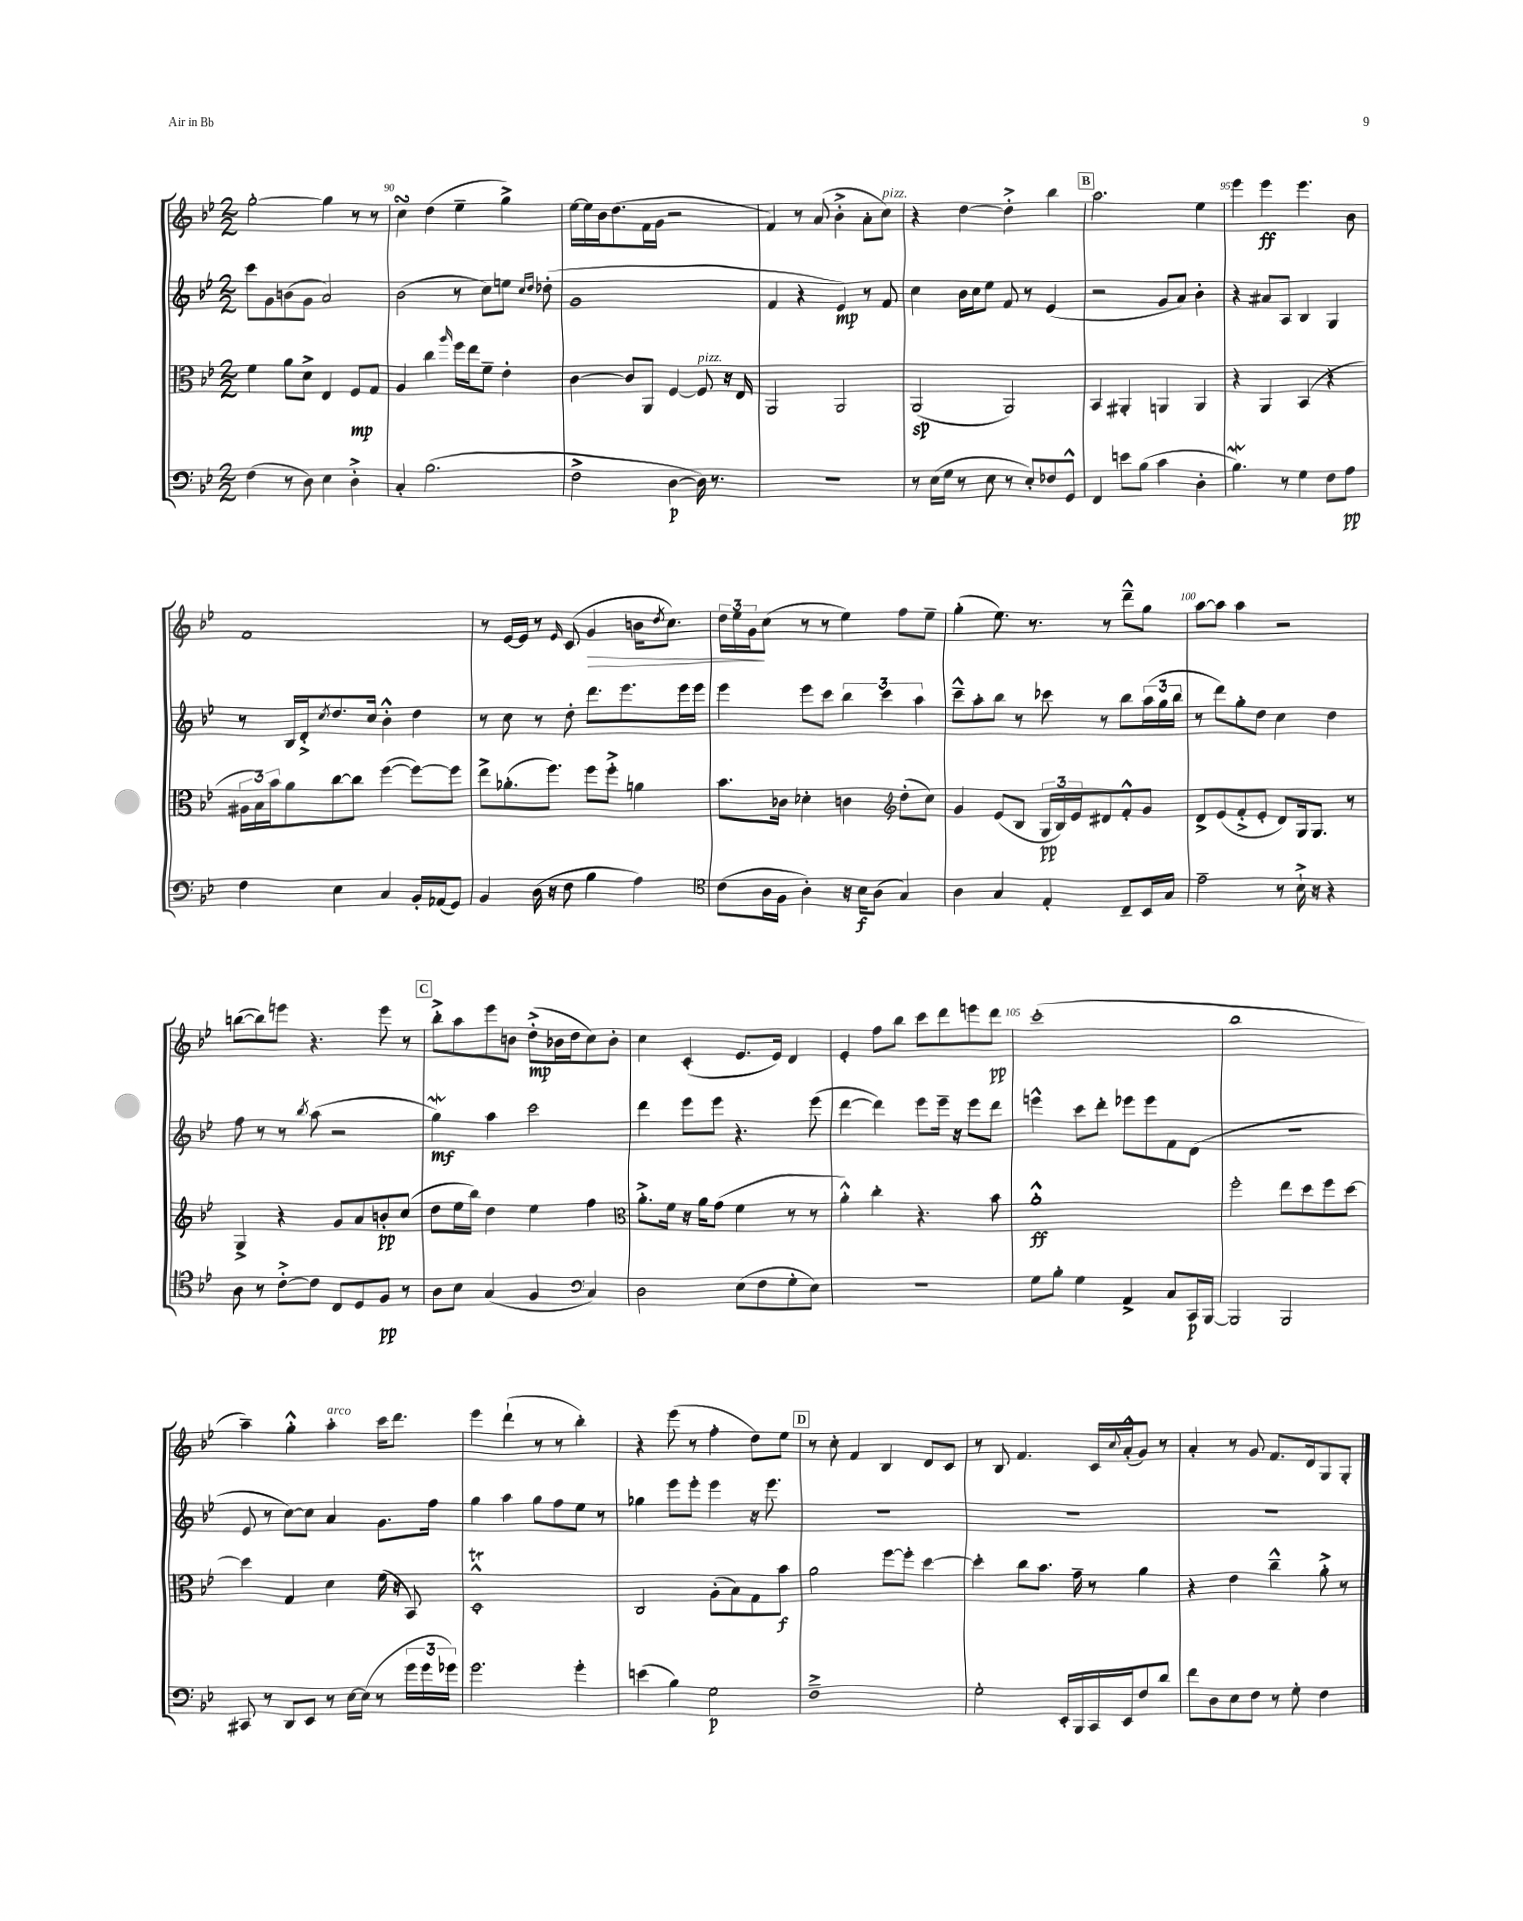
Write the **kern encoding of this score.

**kern	**kern	**kern	**kern
*staff4	*staff3	*staff2	*staff1
*clefF4	*clefC3	*clefG2	*clefG2
*k[b-e-]	*k[b-e-]	*k[b-e-]	*k[b-e-]
*M2/2	*M2/2	*M2/2	*M2/2
(4F	4f	8ccc	[2gg'
.	.	8g	.
8r	8a	(8b	.
8D)	8d^	8g	.
4E-	4E-	2a)	4gg]
4D'^	8F	.	8r
.	8G	.	8r
=	=	=	=
4C'	4A	(2b-	4cc
(2.B-	4cc	.	(4dd
.	16qqaa	.	.
.	16ff	8r	4ee-~
.	16ee-	.	.
.	8f~	8cc)	.
.	4e-'	8ee	4gg^)
.	.	16qqcc	.
.	.	16qqdd	.
.	.	(8dd-'	.
=	=	=	=
2F^	[4c	1g	[16ee-
.	.	.	16ee-]
.	.	.	16b-
.	.	.	(8.dd
.	8c]	.	.
.	8AA	.	16f
.	.	.	16g
[4D	[4F	.	2r
16D])	8F]	.	.
8.r	.	.	.
.	16r	.	.
.	16E-	.	.
=	=	=	=
1r	2AA	4f	4f)
.	.	4r	8r
.	.	.	(8a
.	2AA	4e-)	4b-'^
.	.	8r	8a'
.	.	8f	8cc)
=	=	=	=
8r	(2AA	4cc	4r
(16E-	.	.	.
16G	.	.	.
8r	.	16b-	[4dd
.	.	16cc	.
8E-	.	8ee-	.
8r	2AA)	8f	4dd'^]
8E-')	.	8r	.
8F-	.	(4e-	4bb-
8GG^^	.	.	.
=	=	=	=
4FF	4BB-	2r	2.aa
8e	4AA#'	.	.
(8B-	.	.	.
4c	4AA	8g	.
.	.	8a)	.
4D'	4AA	4b-'	4ee-
=	=	=	=
4.B-)	4r	4r	4eee-
.	4AA	8a#	4eee-
8r	.	8A	.
4G	(4BB-	4B-	4.eee-
8F	4r	4G	.
8A	.	.	8b-
=	=	=	=
4F	24A#	8r	1f
.	24B-)	.	.
.	24b-	.	.
.	8a	16B-	.
.	.	16d'^	.
.	.	8qcc	.
4E-	[8cc	8.dd	.
.	8cc]	.	.
.	.	16cc	.
4C	([4ff	4b-'^^	.
16BB-'	8ff_)	4dd	.
(16AA-	.	.	.
8GG)	8ff]	.	.
=	=	=	=
4BB-	8ee-^	8r	8r
.	(8.a-'	8cc	[16e-
.	.	.	16e-]
(16D	.	8r	8r
16r	8.ff)	.	.
.	.	.	16qqe-
8F	.	8dd'	(8c
4B-	8ff	8.ddd	4g
.	8ff'^	.	.
.	.	8.eee-	.
4A)	4a	.	16b
.	.	.	8qdd
.	.	.	8.cc)
.	.	16eee-	.
.	.	16eee-	.
=	=	=	=
*clefC4	*	*	*
(8c	8.b-	4eee-	24dd
.	.	.	24ee-
.	.	.	24g
16A	.	.	(8cc
16F	16c-	.	.
4A')	4d-'	8eee-	8r
.	.	8ccc	8r
16r	4c	6bb-	4ee-)
16B-	.	.	.
(8A	.	.	.
.	.	6ccc	.
*	*clefG2	*	*
4G)	(8dd'	.	8ff
.	.	6aa	.
.	8cc)	.	8ee-~
=	=	=	=
4A	4g	8ccc~^^	(4gg'
.	.	8aa'	.
4G	(8e-	8bb-	8.ee-)
.	8B-	8r	.
.	.	.	8.r
4E-'	24G	8ccc-	.
.	24B-)	.	.
.	24e-	.	.
.	8d#	8r	8r
8C~	8f'^^	8bb-	8ddd~^^
16BB-	8g	(24aa	8gg
.	.	24gg	.
16G	.	.	.
.	.	24bb-	.
=	=	=	=
2e-~	8d^	8r	[8aa
.	(8e-	8ddd)	8aa]
.	8f'^	8gg'	4aa
.	8e-'	8dd	.
8r	8d)	4cc	2r
16B-`^	16G	.	.
16r	8.G	.	.
4r	.	4dd	.
.	8r	.	.
=	=	=	=
8A	4G^	8ff	([8bb
8r	.	8r	8bb])
[8c'^	4r	8r	8eee
.	.	8qbb-	.
8c]	.	(8aa	4.r
8C	8g	2r	.
8D	8a	.	.
8F	8b'	.	8eee
8r	(8cc	.	8r
=	=	=	=
8A	8dd	4gg)	8bb-'^
8B-	16ee-	.	8aa
.	16bb-)	.	.
(4G	4dd	4aa	8eee-
.	.	.	8b
4F	4ee-	2ccc	(8dd'^
.	.	.	16b-
.	.	.	16dd
*clefF4	*	*	*
4C)	4ff	.	8cc)
.	.	.	8b-'
=	=	=	=
*	*clefC3	*	*
2D	8.a'^	4ddd	4cc
.	16f	.	.
.	16r	8eee-	(4c'
.	16a	.	.
.	(8g	8eee-	.
(8E-	4f	4.r	8.e-
8F	.	.	.
.	.	.	16e-)
8G'	8r	.	4d
8E-)	8r	(8eee-	.
=	=	=	=
1r	4a'^^)	[4ddd	4e-'
.	4cc'	4ddd])	8ff
.	.	.	8bb-
.	4.r	8eee-	8ccc
.	.	16eee-~	8ddd
.	.	16r	.
.	.	8eee-	8eee
.	8b-	8ddd	8ddd
=	=	=	=
8G	1a'^^	4eee^^	(1ccc'
8B-'	.	.	.
4G	.	8ccc	.
.	.	8ddd'	.
4AA^	.	8eee-	.
.	.	8eee-	.
8C	.	8f	.
16CC	.	(8d	.
[16BBB-	.	.	.
=	=	=	=
2BBB-]	2ff'	1r	1bb-
2BBB-	8ee-	.	.
.	8dd	.	.
.	8ff	.	.
.	[8dd	.	.
=	=	=	=
8CC#	4dd]	8e-	4aa~)
8r	.	8r	.
8DD	4G	[8cc)	4gg'^^
8EE-	.	8cc]	.
8r	4d	4a	4aa'
[16E-	.	.	.
(16E-]	.	.	.
8r	(16f	8.g	16ccc
.	16r	.	8.ddd
24g	8BB-)	.	.
24g	.	.	.
.	.	16ff	.
24g-)	.	.	.
=	=	=	=
2.g	1D'^^	4gg	4eee-
.	.	4aa	(4ddd`
.	.	8gg	8r
.	.	8ff	8r
4g'	.	8ee-	4bb-')
.	.	8r	.
=	=	=	=
(4e	2C	4gg-	4r
4B-)	.	8eee-	(8eee-
.	.	8eee-'	8r
2G	(8A'	4eee-	4ff'
.	8B-)	.	.
.	8G	16r	8dd)
.	.	8.eee-	.
.	8b-	.	8ee-
=	=	=	=
1F~^	2a	1r	8r
.	.	.	8cc'
.	.	.	4f
.	[8ff	.	4B-
.	8ff']	.	.
.	[4dd	.	8d
.	.	.	8c
=	=	=	=
2G'	4dd']	1r	8r
.	.	.	8B-
.	8cc	.	4.f
.	8.b-	.	.
16EE-'	.	.	.
16BBB-	16g~	.	.
16CC	8r	.	16c
.	.	.	8qqcc
16EE-	.	.	(16a'^^
8F	4a	.	8g)
8d	.	.	8r
=	=	=	=
8f	4r	1r	4a'
8D	.	.	.
8E-	4e-	.	8r
8F	.	.	8g
8r	4cc~^^	.	8.f
8G'	.	.	.
.	.	.	16d
4F	8a'^	.	8G
.	8r	.	8G'
==	==	==	==
*-	*-	*-	*-
